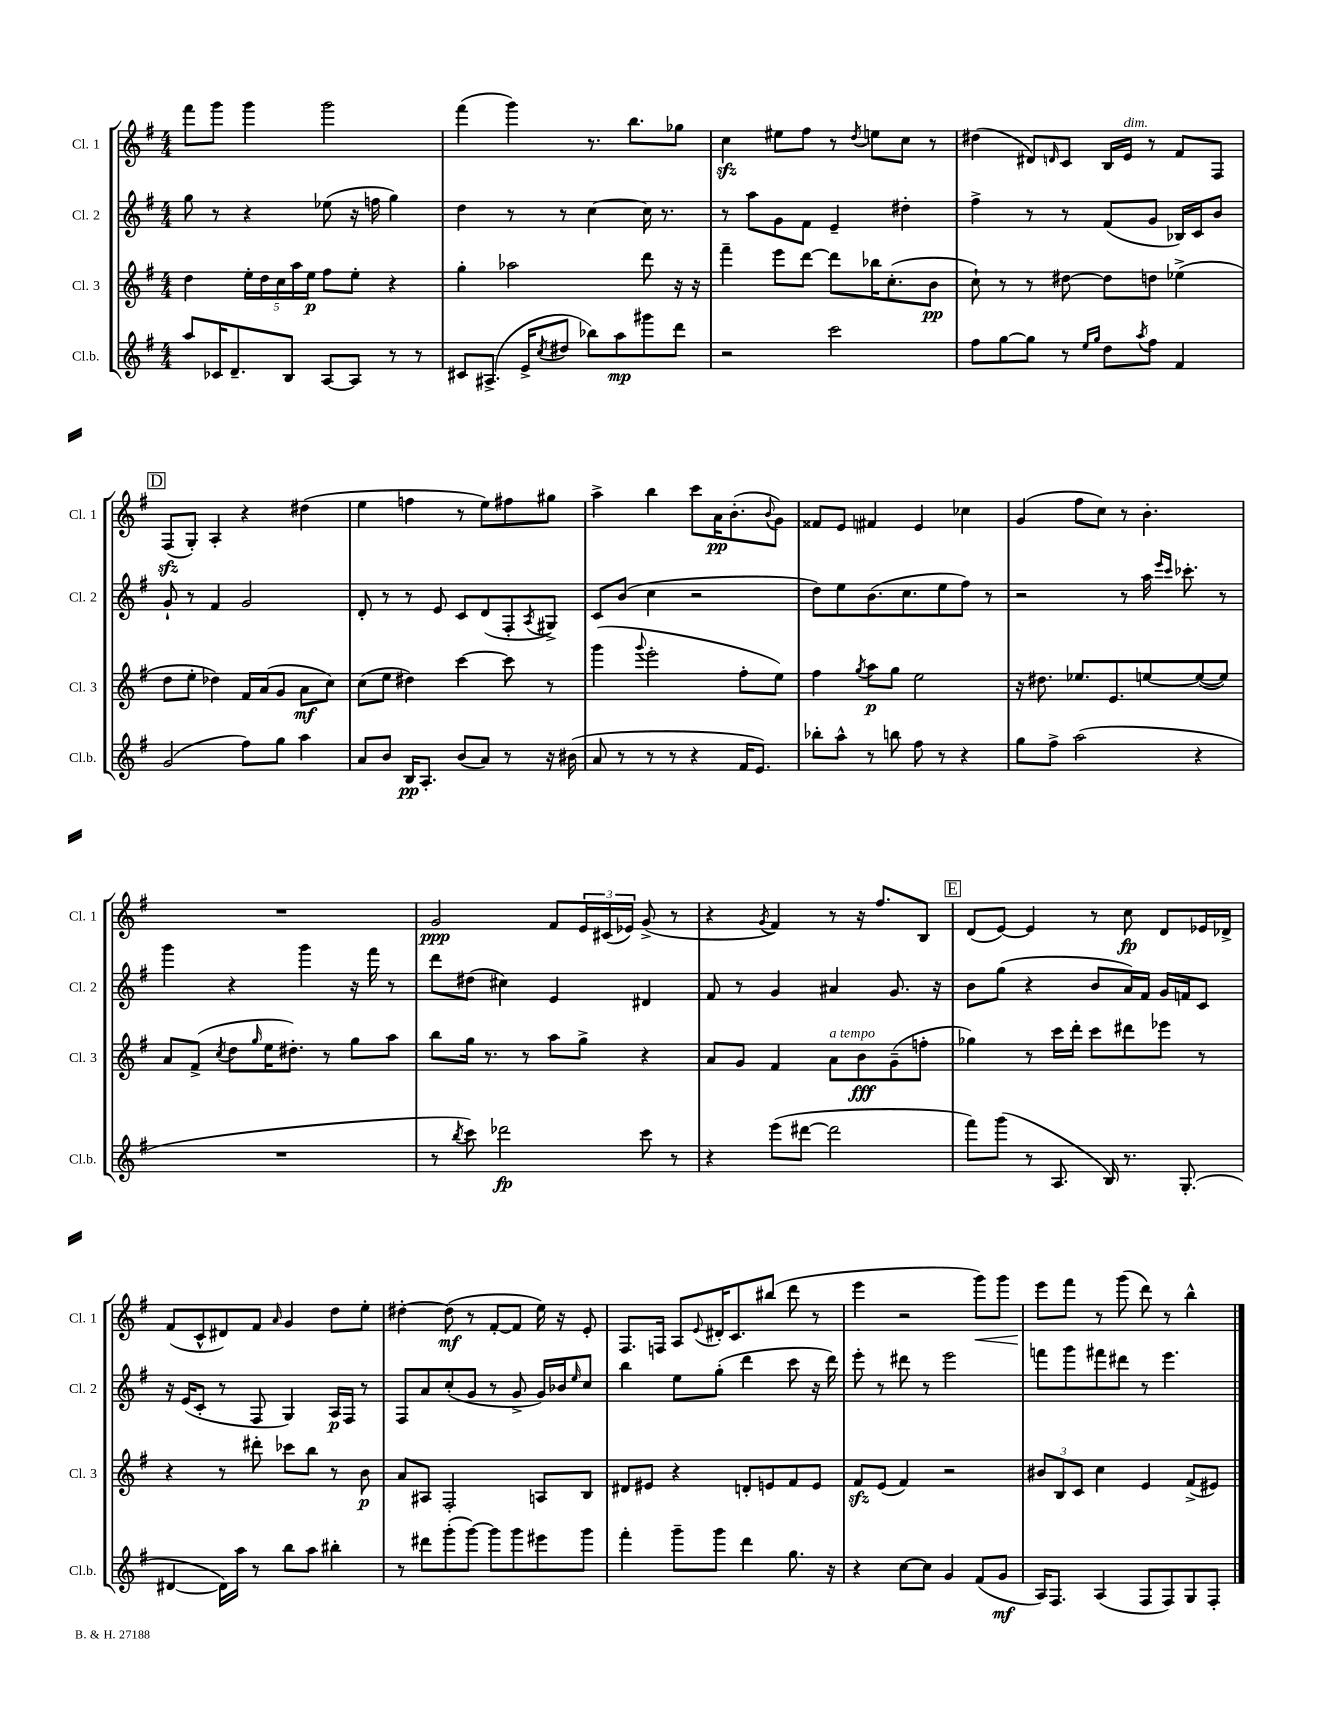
<<
\new StaffGroup <<
\new Staff = "s0" \with { instrumentName = "Cl. 1" shortInstrumentName = "Cl. 1" } {
    \clef treble \key g \major \numericTimeSignature \time 4/4
    fis'''8 g'''8 g'''4 g'''2 |
    fis'''4( g'''4) r8. b''8. ges''8 |
    c''4\sfz eis''8 fis''8 r8 \acciaccatura { d''8 } e''8 c''8 r8 |
    dis''4( dis'8) \grace { d'16 } c'8 b16 e'16^\markup { \italic "dim." } r8 fis'8 fis8 |
    \mark \markup { \box "D" } fis8\sfz( g8-.) a4-. r4 dis''4( |
    e''4 f''4 r8 e''8) fis''8 gis''8 |
    a''4-> b''4 c'''8 a'16\pp b'8.-.( \appoggiatura { b'8 } g'8) |
    fisis'8 e'8 fis'4 e'4 ces''4 |
    g'4( fis''8 c''8) r8 b'4.-. |
    R1 |
    g'2\ppp fis'8 \tuplet 3/2 { e'16 cis'16( ees'16) } g'8->( r8 |
    r4 \acciaccatura { g'8 } fis'4) r8 r16 fis''8. b8 |
    \mark \markup { \box "E" } d'8( e'8~) e'4 r8 c''8\fp d'8 ees'16 des'16-> |
    fis'8( c'8-^ dis'8) fis'8 \grace { a'16 } g'4 d''8 e''8-. |
    dis''4~-. dis''8\mf( r8 fis'8~-. fis'8 e''16) r16 e'8-. |
    fis8. f16 a8 \appoggiatura { e'8 } dis'16-. c'8. bis''8( d'''8 r8 |
    e'''4 r2 g'''8\<) g'''8 |
    e'''8\! fis'''8 r8 g'''8( d'''8) r8 b''4-^ \bar "|." |
}
\new Staff = "s1" \with { instrumentName = "Cl. 2" shortInstrumentName = "Cl. 2" } {
    \clef treble \key g \major \numericTimeSignature \time 4/4
    g''8 r8 r4 ees''8( r16 f''16 g''4) |
    d''4 r8 r8 c''4~ c''16 r8. |
    r8 a''8 g'8 fis'8 e'4-- dis''4-. |
    fis''4-> r8 r8 fis'8( g'8 bes16) c'16 b'8 |
    \mark \markup { \box "D" } g'8-! r8 fis'4 g'2 |
    d'8-. r8 r8 e'8 c'8 d'8( fis8-. \acciaccatura { a8 } gis8->) |
    c'8 b'8( c''4 r2 |
    d''8) e''8 b'8.( c''8. e''8 fis''8) r8 |
    r2 r8 a''16 \grace { e'''16 c'''16 } ces'''8.-. r8 |
    g'''4 r4 g'''4 r16 fis'''16 r8 |
    d'''8 dis''8( cis''4) e'4 dis'4 |
    fis'8 r8 g'4 ais'4 g'8. r16 |
    \mark \markup { \box "E" } b'8 g''8( r4 b'8 a'16) fis'16 g'16 f'16 c'8 |
    r16 e'16( c'8-. r8 fis8 g4) a16\p fis16 r8 |
    fis8 a'8 c''8-.( g'8 r8 g'8-> g'16) bes'16 \grace { e''16 } c''8 |
    b''4 e''8 g''8-.( d'''4 c'''8 r16 d'''16) |
    e'''8-. r8 dis'''8 r8 e'''2 |
    f'''8 g'''8 fis'''8 dis'''8 r8 e'''4. \bar "|." |
}
\new Staff = "s2" \with { instrumentName = "Cl. 3" shortInstrumentName = "Cl. 3" } {
    \clef treble \key g \major \numericTimeSignature \time 4/4
    d''4 \tuplet 5/4 { e''16-. d''16 c''16 a''16 e''16\p } fis''8 e''8-. r4 |
    g''4-. aes''2 d'''8 r16 r16 |
    fis'''4-- e'''8 d'''8~ d'''8 bes''16 c''8.-.( b'8\pp |
    c''8-!) r8 r8 dis''8~ dis''8 d''8 ees''4->( |
    \mark \markup { \box "D" } d''8 e''8-. des''4) fis'16 a'16( g'8 a'8\mf c''8) |
    c''8( e''8 dis''4) c'''4~ c'''8 r8 |
    g'''4( \appoggiatura { g'''8 } e'''2-. fis''8-. e''8) |
    fis''4 \acciaccatura { g''8 } a''8\p g''8 e''2 |
    r16 dis''8. ees''8. e'8. e''8~ e''8~( e''8) |
    a'8 fis'8->( \acciaccatura { c''8 } d''8 \grace { g''16 } e''16 dis''8.-.) r8 g''8 a''8 |
    b''8 g''16 r8. r8 a''8 g''8-> r4 |
    a'8 g'8 fis'4 a'8^\markup { \italic "a tempo" } b'8\fff g'8--( f''8-. |
    \mark \markup { \box "E" } ges''4) r8 c'''16 d'''16-. c'''8 dis'''8 ees'''8 r8 |
    r4 r8 dis'''8-. ces'''8 b''8 r8 b'8\p |
    a'8 ais8 fis2-. a8 b8 |
    dis'8 eis'8 r4 d'8-. e'8 fis'8 e'8 |
    fis'8\sfz e'8( fis'4) r2 |
    \tuplet 3/2 { bis'8 b8 c'8 } c''4 e'4 fis'8->( eis'8) \bar "|." |
}
\new Staff = "s3" \with { instrumentName = "Cl.b." shortInstrumentName = "Cl.b." } {
    \clef treble \key g \major \numericTimeSignature \time 4/4
    a''8 ces'16 d'8.-- b8 a8~ a8 r8 r8 |
    cis'8 ais8.->( e'16-> \acciaccatura { c''8 } dis''8 bes''8) a''8\mp gis'''8 d'''8 |
    r2 c'''2 |
    fis''8 g''8~ g''8 r8 \grace { e''16 g''16 } d''8 \acciaccatura { a''8 } fis''8 fis'4 |
    \mark \markup { \box "D" } g'2( fis''8) g''8 a''4 |
    a'8 b'8 b16\pp a8.-. b'8( a'8) r8 r16 bis'16( |
    a'8 r8 r8 r8 r4 fis'16 e'8.) |
    bes''8-. a''8-^ r8 b''8 fis''8 r8 r4 |
    g''8 fis''8-> a''2( r4 |
    R1 |
    r8 \acciaccatura { b''8 } c'''8) des'''2\fp c'''8 r8 |
    r4 e'''8( dis'''8~ dis'''2 |
    \mark \markup { \box "E" } fis'''8) g'''8( r8 a8. b16) r8. g8.-.( |
    dis'4~ dis'16) a''16 r8 b''8 a''8 bis''4-. |
    r8 dis'''8 g'''8-.( g'''8~) g'''8 g'''8 eis'''8 g'''8 |
    fis'''4-. g'''8-- g'''8 d'''4 g''8. r16 |
    r4 c''8~ c''8 g'4 fis'8( g'8\mf |
    a16) fis8. a4( fis8 fis8) g8 fis8-. \bar "|." |
}
>>
>>
\layout { \context { \Score \remove "Bar_number_engraver" } }
